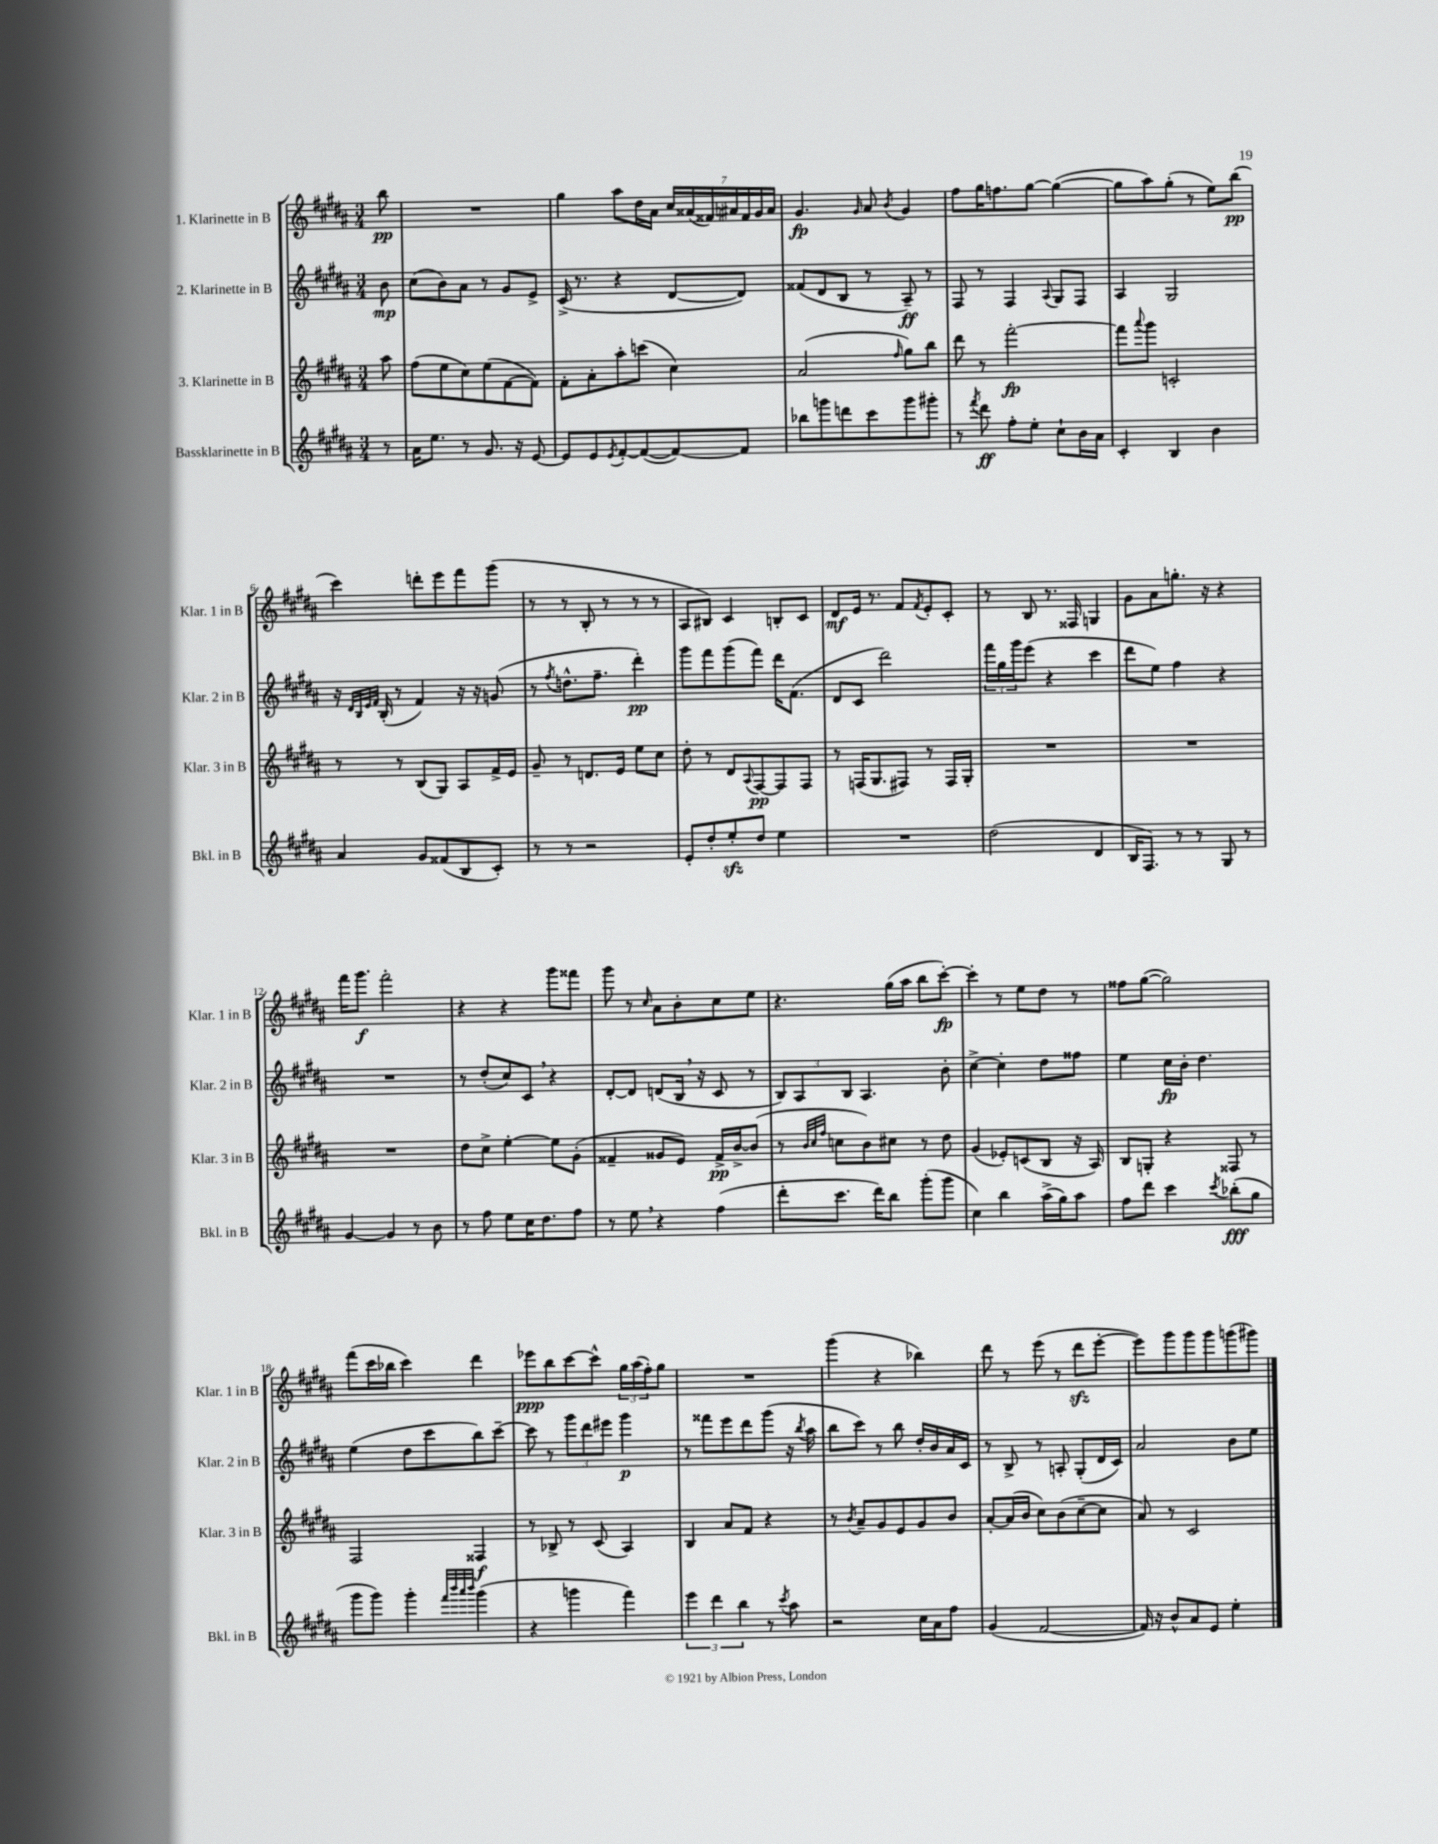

**kern	**dynam	**kern	**dynam	**kern	**dynam	**kern	**dynam
*part4	*part4	*part3	*part3	*part2	*part2	*part1	*part1
*staff4	*staff4	*staff3	*staff3	*staff2	*staff2	*staff1	*staff1
*I"Bassklarinette in B	*	*I"3. Klarinette in B	*	*I"2. Klarinette in B	*	*I"1. Klarinette in B	*
*I'Bkl. in B	*	*I'Klar. 3 in B	*	*I'Klar. 2 in B	*	*I'Klar. 1 in B	*
*clefG2	*	*clefG2	*	*clefG2	*	*clefG2	*
*k[f#c#g#d#a#]	*	*k[f#c#g#d#a#]	*	*k[f#c#g#d#a#]	*	*k[f#c#g#d#a#]	*
*M3/4	*	*M3/4	*	*M3/4	*	*M3/4	*
=	=	=	=	=	=	=	=
8r	.	8aa#\	.	8b\	mp	8bb\	pp
=1	=1	=1	=1	=1	=1	=1	=1
16a#\KL	.	(8ff#\L	.	(8cc#\L	.	2.r	.
8.ee\J	.	.	.	.	.	.	.
.	.	8ee\	.	8b\)	.	.	.
8r	.	8cc#\)	.	8a#\J	.	.	.
8.g#/	.	(8ee\	.	8r	.	.	.
.	.	[8f#\	.	8g#/L	.	.	.
16r	.	.	.	.	.	.	.
[8e/	.	8f#\J])	.	8e^/J	.	.	.
=2	=2	=2	=2	=2	=2	=2	=2
8e/L]	.	8f#'\L	.	(16c#^/	.	4gg#\	.
.	.	.	.	8.r	.	.	.
8e/	.	8a#'\	.	.	.	.	.
8qe/	.	.	.	.	.	.	.
[8f#'/	.	8aa#'\	.	4r	.	8aa#\L	.
(8f#/_	.	(8cccn\J	.	.	.	16dd#\L	.
.	.	.	.	.	.	16a#\JJ	.
8f#/_)	.	4cc#\)	.	[8d#/L	.	28cc#/LL	.
.	.	.	.	.	.	(28a##X/	.
.	.	.	.	.	.	28f##X/)	.
.	.	.	.	.	.	28a#X/	.
8f#/J]	.	.	.	8d#/J])	.	.	.
.	.	.	.	.	.	28f##/	.
.	.	.	.	.	.	28g#/	.
.	.	.	.	.	.	28a#/JJ	.
=3	=3	=3	=3	=3	=3	=3	=3
8bb-X\L	.	(2a#/	.	(8f##X/L	.	4.g#/	fp
8gggn\	.	.	.	8d#/	.	.	.
8dddn\	.	.	.	8B/J	.	.	.
.	.	.	.	.	.	16qqg#/	.
8ccc#\	.	.	.	8r	.	8a#/	.
.	.	16qqff#/	.	.	.	8qb/	.
8ggg\	.	8gg#\L)	.	8A#~/)	ff	4g#/	.
8ggg#X'\J	.	8bb\J	.	8r	.	.	.
=4	=4	=4	=4	=4	=4	=4	=4
8r	.	8ddd#\	.	8F#/	.	8ff#\L	.
8qfff#/	.	.	.	.	.	.	.
8ddd#\	ff	8r	.	8r	.	16gg#\K	.
.	.	.	.	.	.	8.ffn\	.
8ff#'\L	.	[2fff#'\	fp	4F#/	.	.	.
8ee'\J	.	.	.	.	.	[8gg#\J	.
.	.	.	.	8qqA#/	.	.	.
8cc#`\L	.	.	.	8G#/L	.	(4gg#\_	.
16b\L	.	.	.	8F#/J	.	.	.
16a#\JJ	.	.	.	.	.	.	.
=5	=5	=5	=5	=5	=5	=5	=5
4c#'/	.	8fff#\L]	.	4A#/	.	8gg#\L]	.
.	.	8qqaaa#/	.	.	.	.	.
.	.	8ggg#\J	.	.	.	8aa#\)	.
4B/	.	2cn'/	.	2G#/	.	(8gg#'\J	.
.	.	.	.	.	.	8r	.
4b\	.	.	.	.	.	8ee\L)	.
.	.	.	.	.	.	(8bb\J	pp
!!LO:LB:g=z
=6	=6	=6	=6	=6	=6	=6	=6
4a#/	.	8r	.	16r	.	4ccc#\)	.
.	.	.	.	32qqd#/LLL	.	.	.
.	.	.	.	32qqB/	.	.	.
.	.	.	.	32qqe/	.	.	.
.	.	.	.	32qqf#/JJJ	.	.	.
.	.	.	.	(16B'/	.	.	.
.	.	8r	.	8r	.	.	.
8g#/L	.	(8B/L	.	4f#/)	.	8dddn'\L	.
(8f##X/	.	8G#/J)	.	.	.	8eee\	.
8B/	.	8A#/L	.	16r	.	8fff#\	.
.	.	.	.	16r	.	.	.
8c#'/J)	.	16f#^/L	.	(8gn/	.	(8ggg#\J	.
.	.	16e/JJ	.	.	.	.	.
=7	=7	=7	=7	=7	=7	=7	=7
8r	.	8g#~/	.	8r	.	8r	.
.	.	.	.	8qff#/	.	.	.
8r	.	8r	.	8.ddn^^\L	.	8r	.
2r	.	8.dn/L	.	.	.	8B'/	.
.	.	.	.	8.ff#~\J	.	.	.
.	.	.	.	.	.	8r	.
.	.	16e/Jk	.	.	.	.	.
.	.	8ee\L	.	4ddd#'\)	pp	8r	.
.	.	8cc#\J	.	.	.	8r	.
=8	=8	=8	=8	=8	=8	=8	=8
8e'/L	.	8dd#'\	.	8ggg#\L	.	8A#/L	.
8dd#'/	.	8r	.	8fff#\	.	8B#X/J)	.
8eezz'/	.	8d#/L	.	(8ggg#\	.	4c#/	.
.	.	8qqA#/	.	.	.	.	.
8dd#/J	.	[8F#/	pp	8fff#\J)	.	.	.
4ee\	.	8F#/]	.	16ddd#\KL	.	8Bn'/L	.
.	.	.	.	(8.f#\J	.	.	.
.	.	8F#/J	.	.	.	8c#/J	.
=9	=9	=9	=9	=9	=9	=9	=9
2.r	.	8r	.	8d#/L	.	8d#/L	mf
.	.	(16Fn/KL	.	8c#/J	.	16e/Jk	.
.	.	8.G#/	.	.	.	8.r	.
.	.	.	.	2ddd#\)	.	.	.
.	.	8F#X/J)	.	.	.	8f#/L	.
.	.	.	.	.	.	8qf#/	.
.	.	8r	.	.	.	8e'/	.
.	.	16F#/LL	.	.	.	8c#'/J	.
.	.	16G#'/JJ	.	.	.	.	.
=10	=10	=10	=10	=10	=10	=10	=10
(2dd#\	.	2.r	.	24fff#\LL	.	8r	.
.	.	.	.	24gg#\	.	.	.
.	.	.	.	24ggg#\J	.	.	.
.	.	.	.	(8eee\J	.	8B/	.
.	.	.	.	4r	.	8.r	.
.	.	.	.	.	.	16F##X/	.
4d#/	.	.	.	4ccc#\	.	4Gn/	.
=11	=11	=11	=11	=11	=11	=11	=11
16B/KL	.	2.r	.	8ddd#\L	.	8g#\L	.
8.F#/J)	.	.	.	.	.	.	.
.	.	.	.	8ee\J)	.	8a#\	.
8r	.	.	.	4ff#\	.	8.ggn'\J	.
8r	.	.	.	.	.	.	.
.	.	.	.	.	.	16r	.
8G#/	.	.	.	4r	.	4r	.
8r	.	.	.	.	.	.	.
!!LO:LB:g=z
=12	=12	=12	=12	=12	=12	=12	=12
[4g#/	.	2.r	.	2.r	.	16fff#\KL	.
.	.	.	.	.	.	8.ggg#\J	f
4g#/]	.	.	.	.	.	2fff#'\	.
8r	.	.	.	.	.	.	.
8b\	.	.	.	.	.	.	.
=13	=13	=13	=13	=13	=13	=13	=13
8r	.	8dd#\L	.	8r	.	4r	.
8ff#\	.	8cc#^\J	.	(8dd#'/L	.	.	.
8ee\L	.	[4ee'\	.	8cc#/)	.	4r	.
16cc#\K	.	.	.	8c#,/J	.	.	.
8.dd#\	.	.	.	.	.	.	.
.	.	8ee\L]	.	4r	.	8ggg#\L	.
8ff#\J	.	(8g#'\J	.	.	.	8fff##X\J	.
=14	=14	=14	=14	=14	=14	=14	=14
8r	.	4f##X~/	.	[8d#'/L	.	8ggg#\	.
8ee,\	.	.	.	8d#/J]	.	8r	.
.	.	.	.	.	.	16qqcc#/	.
4r	.	8g##X/L	.	(8dn/L	.	8a#\L	.
.	.	8e/J)	.	16B,/Jk	.	8b'\	.
.	.	.	.	16r	.	.	.
(4ff#\	.	16f##^/LL	pp	8c#/	.	8cc#\	.
.	.	[16b^/J	.	.	.	.	.
.	.	(8b/J]	.	8r	.	8ee\J	.
=15	=15	=15	=15	=15	=15	=15	=15
8ddd#'\L	.	8r	.	12B/L)	.	4.r	.
.	.	.	.	12A#/	.	.	.
.	.	32qqb/LLL	.	.	.	.	.
.	.	32qqcc#/	.	.	.	.	.
.	.	32qqff#/JJJ	.	.	.	.	.
8.ccc#\J	.	8ccn\L	.	.	.	.	.
.	.	.	.	12B/J	.	.	.
.	.	8b\)	.	4.A#/	.	.	.
16ddd#\KL)	.	.	.	.	.	.	.
8bb\J	.	8cc#X\J	.	.	.	(16gg#\LL	.
.	.	.	.	.	.	16aa#\JJ	.
(8ggg#'\L	.	8r	.	.	.	8bb\L	.
8ggg#\J	.	8dd#\	.	8b'\	.	[8ccc#'\J)	fp
=16	=16	=16	=16	=16	=16	=16	=16
4cc#\)	.	(4g#/	.	[4cc#^\	.	4ccc#'\]	.
4bb\	.	8e-X'/L)	.	4cc#'\]	.	8r	.
.	.	(8cn/	.	.	.	8ee\L	.
(16aa#^\LL	.	8B/J	.	8dd#\L	.	8dd#\J	.
16gg#\J)	.	.	.	.	.	.	.
8aa#\J	.	16r	.	8ff##X\J	.	8r	.
.	.	16A#/)	.	.	.	.	.
=17	=17	=17	=17	=17	=17	=17	=17
8ff#\L	.	8B/L	.	4ee\	.	8ff##X\L	.
8ddd#\J	.	8Gn'/J	.	.	.	([8gg#\J	.
4ccc#\	.	4r	.	16cc#\LL	fp	2gg#\])	.
.	.	.	.	16b'\JJ	.	.	.
.	.	.	.	4.dd#\	.	.	.
8qccc#/	.	.	.	.	.	.	.
(8bb-X'\L	fff	8F##X/	.	.	.	.	.
8gg#\J	.	8r	.	.	.	.	.
!!LO:LB:g=z
=18	=18	=18	=18	=18	=18	=18	=18
8ggg#\L	.	2F#/	.	(4ee\	.	(8fff#\L	.
8ggg#\J)	.	.	.	.	.	16ccc#\L	.
.	.	.	.	.	.	16bb-X\JJ	.
4ggg#'\	.	.	.	8dd#\L	.	4ccc#\)	.
.	.	.	.	8ccc#\	.	.	.
32qqfff#/LLL	.	.	.	.	.	.	.
32qqbbb/	.	.	.	.	.	.	.
32qqaaa#/	.	.	.	.	.	.	.
32qqbbb/JJJ	.	.	.	.	.	.	.
(4ggg#\	.	4F##X/	f	8bb\)	.	4ddd#\	.
.	.	.	.	[8ccc#~\J	.	.	.
=19	=19	=19	=19	=19	=19	=19	=19
4r	.	8r	.	8ccc#\]	.	8eee-X\L	ppp
.	.	8B-X^/	.	8r	.	8bb\	.
4gggn\	.	8r	.	12ggg#\L	.	[8ccc#\	.
.	.	.	.	12ddd#\	.	.	.
.	.	(8c#/	.	.	.	8ccc#^^\J]	.
.	.	.	.	12eee#X\J	.	.	.
4fff#\)	.	4A#/)	.	4ggg#\	p	24gg#\LL	.
.	.	.	.	.	.	(24aa#\	.
.	.	.	.	.	.	24ff#'\J)	.
.	.	.	.	.	.	8gg#\J	.
=20	=20	=20	=20	=20	=20	=20	=20
6eee\	.	4B/	.	8r	.	2.r	.
.	.	.	.	8fff##X\L	.	.	.
6ddd#\	.	.	.	.	.	.	.
.	.	8a#/L	.	8eee\	.	.	.
6bb\	.	.	.	.	.	.	.
.	.	8f#/J	.	8ddd#\	.	.	.
8r	.	4r	.	(8ggg#\J	.	.	.
8qccc#/	.	.	.	.	.	.	.
8aa#\	.	.	.	16r	.	.	.
.	.	.	.	8qbb/	.	.	.
.	.	.	.	16aa#\	.	.	.
=21	=21	=21	=21	=21	=21	=21	=21
2r	.	8r	.	8bb\L	.	(4ggg#\	.
.	.	8qb/	.	.	.	.	.
.	.	8a#~/L	.	8ccc#\J)	.	.	.
.	.	8g#/	.	8r	.	4r	.
.	.	8e/	.	8bb\	.	.	.
16cc#\LL	.	8g#/	.	16dd#'/LL	.	4bb-X\)	.
16a#\J	.	.	.	16b/	.	.	.
8ff#\J	.	8b/J	.	16a#/	.	.	.
.	.	.	.	16c#/JJ	.	.	.
=22	=22	=22	=22	=22	=22	=22	=22
(4g#/	.	[8a#'/L	.	8r	.	8ddd#\	.
.	.	(16a#/L]	.	8B^/	.	8r	.
.	.	16b/JJ	.	.	.	.	.
[2f#/	.	8cc#\L)	.	8r	.	(8eee\	.
.	.	(8b\	.	8An'/	.	8r	.
.	.	[8cc#~\	.	(8G#'/L	.	8ddd#zz\L	.
.	.	8cc#\J]	.	16d#/L	.	[8eee'\J	.
.	.	.	.	16c#/JJ)	.	.	.
=23	=23	=23	=23	=23	=23	=23	=23
16f#/])	.	8a#/)	.	2a#/	.	8eee\L])	.
16r	.	.	.	.	.	.	.
8b^^/L	.	8r	.	.	.	8ggg#\	.
8a#/	.	2c#/	.	.	.	8ggg#\	.
8e/J	.	.	.	.	.	8ggg#\	.
4ee'\	.	.	.	8b\L	.	(8gggn\	.
.	.	.	.	8ee\J	.	8ggg#X\J)	.
==	==	==	==	==	==	==	==
*-	*-	*-	*-	*-	*-	*-	*-
